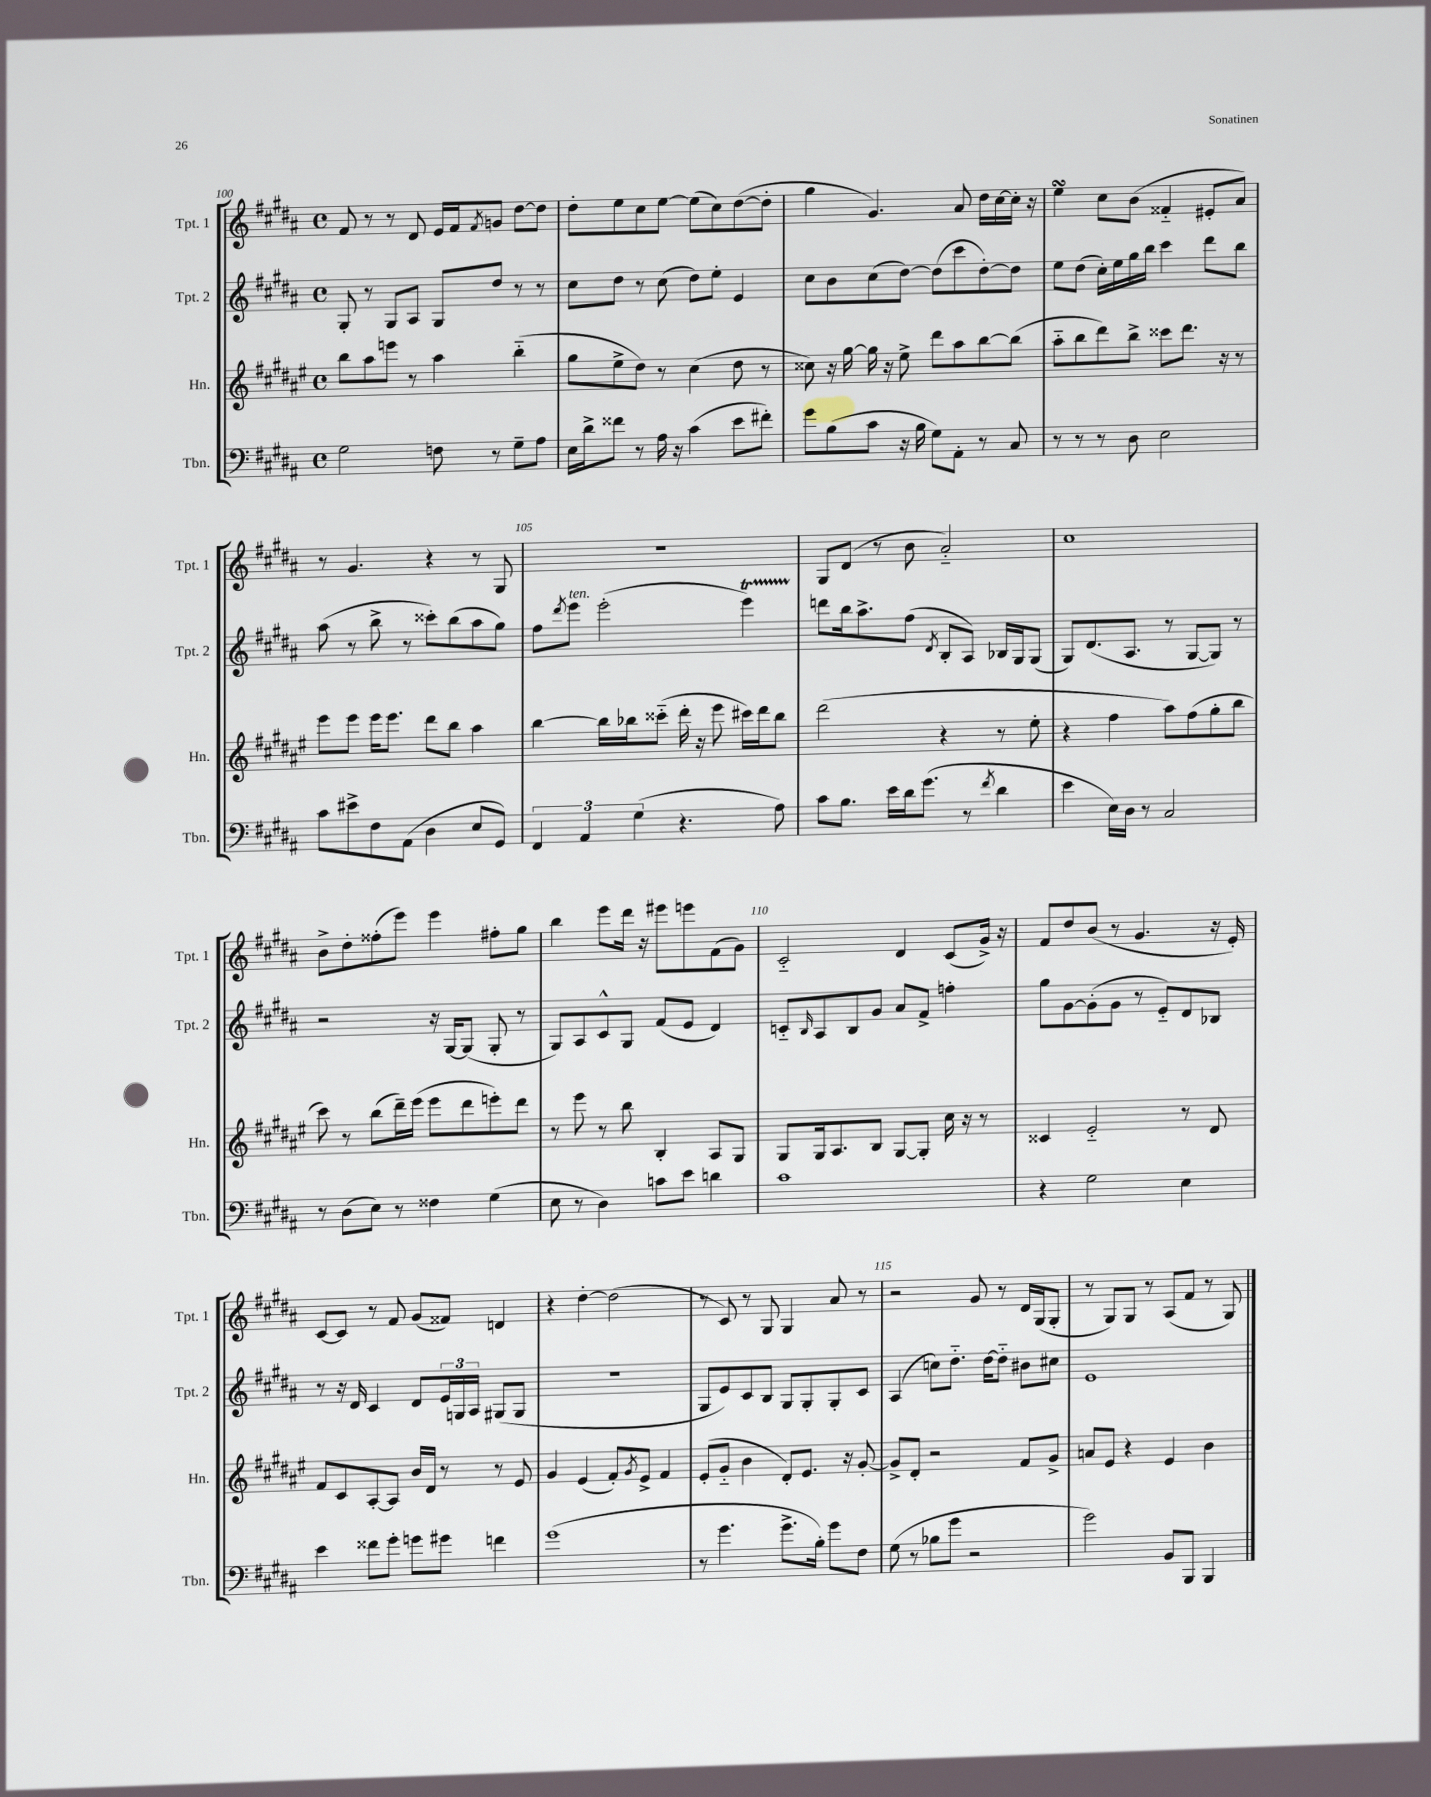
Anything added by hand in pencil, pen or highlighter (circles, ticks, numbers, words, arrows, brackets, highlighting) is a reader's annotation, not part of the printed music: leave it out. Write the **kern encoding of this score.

**kern	**kern	**kern	**kern
*part4	*part3	*part2	*part1
*staff4	*staff3	*staff2	*staff1
*I"Tbn.	*I"Hn.	*I"Tpt. 2	*I"Tpt. 1
*I'Tbn.	*I'Hn.	*I'Tpt. 2	*I'Tpt. 1
*clefF4	*clefG2	*clefG2	*clefG2
*k[f#c#g#d#a#]	*k[f#c#g#d#a#e#]	*k[f#c#g#d#a#]	*k[f#c#g#d#a#]
*M4/4	*M4/4	*M4/4	*M4/4
*met(c)	*met(c)	*met(c)	*met(c)
=100	=100	=100	=100
2G#\	8bb\L	8G#'/	8f#/
.	8aa#\	8r	8r
.	8eeen\J	8G#/L	8r
.	8r	8A#/J	8d#/
8Fn\	4aa#\	8G#/L	16e/LL
.	.	.	16f#/J
.	.	.	8qf#/
8r	.	8dd#/J	8gn/J
8G#~\L	(4bb\	8r	[8dd#\L
8A#\J	.	8r	8dd#\J]
=101	=101	=101	=101
16E\LL	8gg#\L	8cc#\L	8dd#'\L
16d#^\J	.	.	.
8f##X\J	8ee#^\	8dd#\J	8ee\
8r	8dd#\J)	8r	8cc#\
16A#\	8r	(8cc#\	[8ee\J
16r	.	.	.
(4c#\	(4cc#\	8dd#\L)	(8ee\L]
.	.	8ee'\J	8cc#\)
8e\L	8dd#\	4e/	([8dd#\
8f#X'\J)	8r	.	8dd#'\J]
=102	=102	=102	=102
8g#\L	8cc##X\)	8cc#\L	4gg#\
(8B\	16r	8b\	.
.	[16gg#\	.	.
8c#\J	16gg#\]	(8cc#\	4.g#/)
.	16r	.	.
16r	8ee#^\	[8dd#\J)	.
16B\	.	.	.
8G#\L)	8ddd#\L	(8dd#\L]	.
8AA#'\J	8aa#\	8ccc#\	8a#/
8r	[8bb\	[8dd#'\)	16dd#\LL
.	.	.	[16cc#\
8C#/	(8bb\J]	8dd#\J]	16cc#'\JJ]
.	.	.	16r
=103	=103	=103	=103
8r	8aa#\L	8ee\L	4eesSSs\
8r	8bb\	(8dd#\J	.
8r	8ddd#\)	16cc#'\LL)	8cc#\L
.	.	16ee\	.
8D#\	8bb^\J	16gg#\	(8b\J
.	.	16bb\JJ	.
2E\	8ccc##X\L	4ccc#\	4f##X/
.	8.ddd#\J	.	.
.	.	8ddd#\L	8e#X'/L
.	16r	.	.
.	8r	8bb\J	8a#/J)
!!LO:LB:g=z
=104	=104	=104	=104
8c#\L	8eee#\L	(8aa#\	8r
8e#X^\	8eee#\J	8r	4.g#/
8F#\	16eee#\KL	8bb^\	.
.	8.eee#\J	.	.
(8AA#\J	.	8r	.
4D#\	8ddd#\L	8ccc##X'\L)	4r
.	8bb\J	(8bb\	.
8E/L	4aa#\	8aa#\	8r
8GG#/J)	.	8gg#\J)	8G#/
=105	=105	=105	=105
6FF#/	[4bb\	8ff#\L	1r
.	.	8qddd#/	.
!	!	!LO:TX:a:i:t=ten.	!
.	.	8eee\J	.
6AA#/	.	.	.
.	16bb\LL]	(2eee'\	.
.	16bb-X\J	.	.
(6G#\	.	.	.
.	(8ccc##X\J	.	.
4.r	16ddd#'\	.	.
.	16r	.	.
.	8eee#\	.	.
.	16ccc#X\LL)	4eeeT\)	.
.	16ddd#\J	.	.
8A#\)	8bb-\J	.	.
=106	=106	=106	=106
8c#\L	(2ddd#\	8dddn\L	8G#/L
8.B\J	.	16bb\k	(8d#/J
.	.	8.aa#^\	.
.	.	.	8r
16e\LL	.	.	.
16d#\J	.	(8ff#\J	8b\
(8.g#\J	.	.	.
.	.	8qd#/	.
.	4r	8B'/L	2a#/)
8r	.	8A#/J)	.
8qf#/	.	.	.
4d#\	8r	16B-X/LL	.
.	.	16G#/J	.
.	8ee#'\	(8G#/J	.
=107	=107	=107	=107
4e\	4r	8G#/L)	1cc#
.	.	(8.d#/	.
16E\LL)	4ff#\	.	.
16D#\JJ	.	8.A#/J	.
8r	.	.	.
2C#/	8aa#\L)	8r	.
.	(8ff#\	[8G#/L	.
.	8gg#'\	8G#/J])	.
.	8bb\J	8r	.
!!LO:LB:g=z
=108	=108	=108	=108
8r	8ccc#\)	2r	8b^\L
(8D#\L	8r	.	8dd#'\
8E\J)	(8bb\L	.	(8ff##X'\
8r	16ddd#~\L)	.	8eee\J)
.	(16eee#\JJ	.	.
4F##X\	8eee#\L	16r	4eee\
.	.	[16G#/KL	.
.	8ddd#\	(8G#/J]	.
(4G#\	8eeen'\)	8G#'/	8ff#X'\L
.	8ddd#\J	8r	8gg#\J
=109	=109	=109	=109
8E\	8r	8G#/L)	4bb\
8r	8eee#\	8A#/	.
4D#\)	8r	8c#^^/	8eee\L
.	8bb\	8G#/J	16ddd#\Jk
.	.	.	16r
8cn\L	4B'/	(8f#/L	8eee#X\L
8e\J	.	8e/J	8eeen\
4dn\	8A#/L	4d#/)	(8f#\
.	8G#/J	.	8g#\J)
=110	=110	=110	=110
1c#	8G#/L	8cn/L	2c#/
.	.	16qqB/	.
.	16G#/k	8A#/	.
.	8.A#/	.	.
.	.	8B/	.
.	8B/J	8g#/J	.
.	[8G#/L	8a#/L	4d#/
.	8G#'/J]	8f#^/J	.
.	16cc#\	4ffn'\	(8c#/L
.	16r	.	.
.	8r	.	16g#^/Jk)
.	.	.	16r
=111	=111	=111	=111
4r	4c##X/	8gg#\L	8f#/L
.	.	[8g#\	8dd#/
2G#\	2e#/	(8g#'\]	(8b/J
.	.	8g#\J	8r
.	.	8r	4.g#/
.	.	8e/L)	.
4E\	8r	8d#/	.
.	8d#/	8B-X/J	16r
.	.	.	16e'/)
!!LO:LB:g=z
=112	=112	=112	=112
4e\	8f#/L	8r	[8c#/L
.	8c#/	16r	8c#/J]
.	.	16d#/	.
8f##X\L	[8A#'/	4c#/	8r
8g#'\J	8A#/J]	.	8f#/
8gn\L	16b/LL	8d#/L	(8g#/L
.	16d#/JJ	.	.
8g#X\J	8r	24e/L	8f##X/J)
.	.	24Gn/	.
.	.	24A#/JJ	.
4fn\	8r	(8G#X/L	4dn/
.	8e#/	8G#/J	.
=113	=113	=113	=113
(1g#	4g#/	1r	4r
.	(4e#/	.	[4dd#'\
.	8f#'/L)	.	(2dd#\]
.	8qg#/	.	.
.	8e#^/J	.	.
.	4f#/	.	.
=114	=114	=114	=114
8r	(8e#'/L	8G#/L	8r
4.g#\	8g#/J	8e/)	8c#/)
.	4b\	8c#/	8r
.	.	8B/J	8G#/
8.g#^\L	8d#'/L)	8G#/L	4G#/
.	8.e#/J	8G#'/	.
16B'\Jk)	.	.	.
8g#\L	.	8G#'/	8a#/
.	16r	.	.
8F#\J	[8g#'/	8c#/J	8r
=115	=115	=115	=115
(8G#\	8g#^/L]	(4A#/	2r
8r	8d#'/J	.	.
8B-X\L	2r	8ccn\L)	.
8g#\J	.	8.dd#\J	.
2r	.	.	8g#/
.	.	[16dd#\KL	.
.	.	8dd#\J]	8r
.	8f#/L	8b#X\L	16d#/LL
.	.	.	(16G#/J
.	8g#^/J	8cc#X\J	8G#'/J
=116	=116	=116	=116
2g#\)	8an/L	1e	8r
.	8e#/J	.	8G#/L)
.	4r	.	8G#/J
.	.	.	8r
8BB/L	4e#/	.	(8A#/L
8BBB/J	.	.	8f#/J
4BBB/	4b\	.	8r
.	.	.	8G#/)
==	==	==	==
*-	*-	*-	*-
